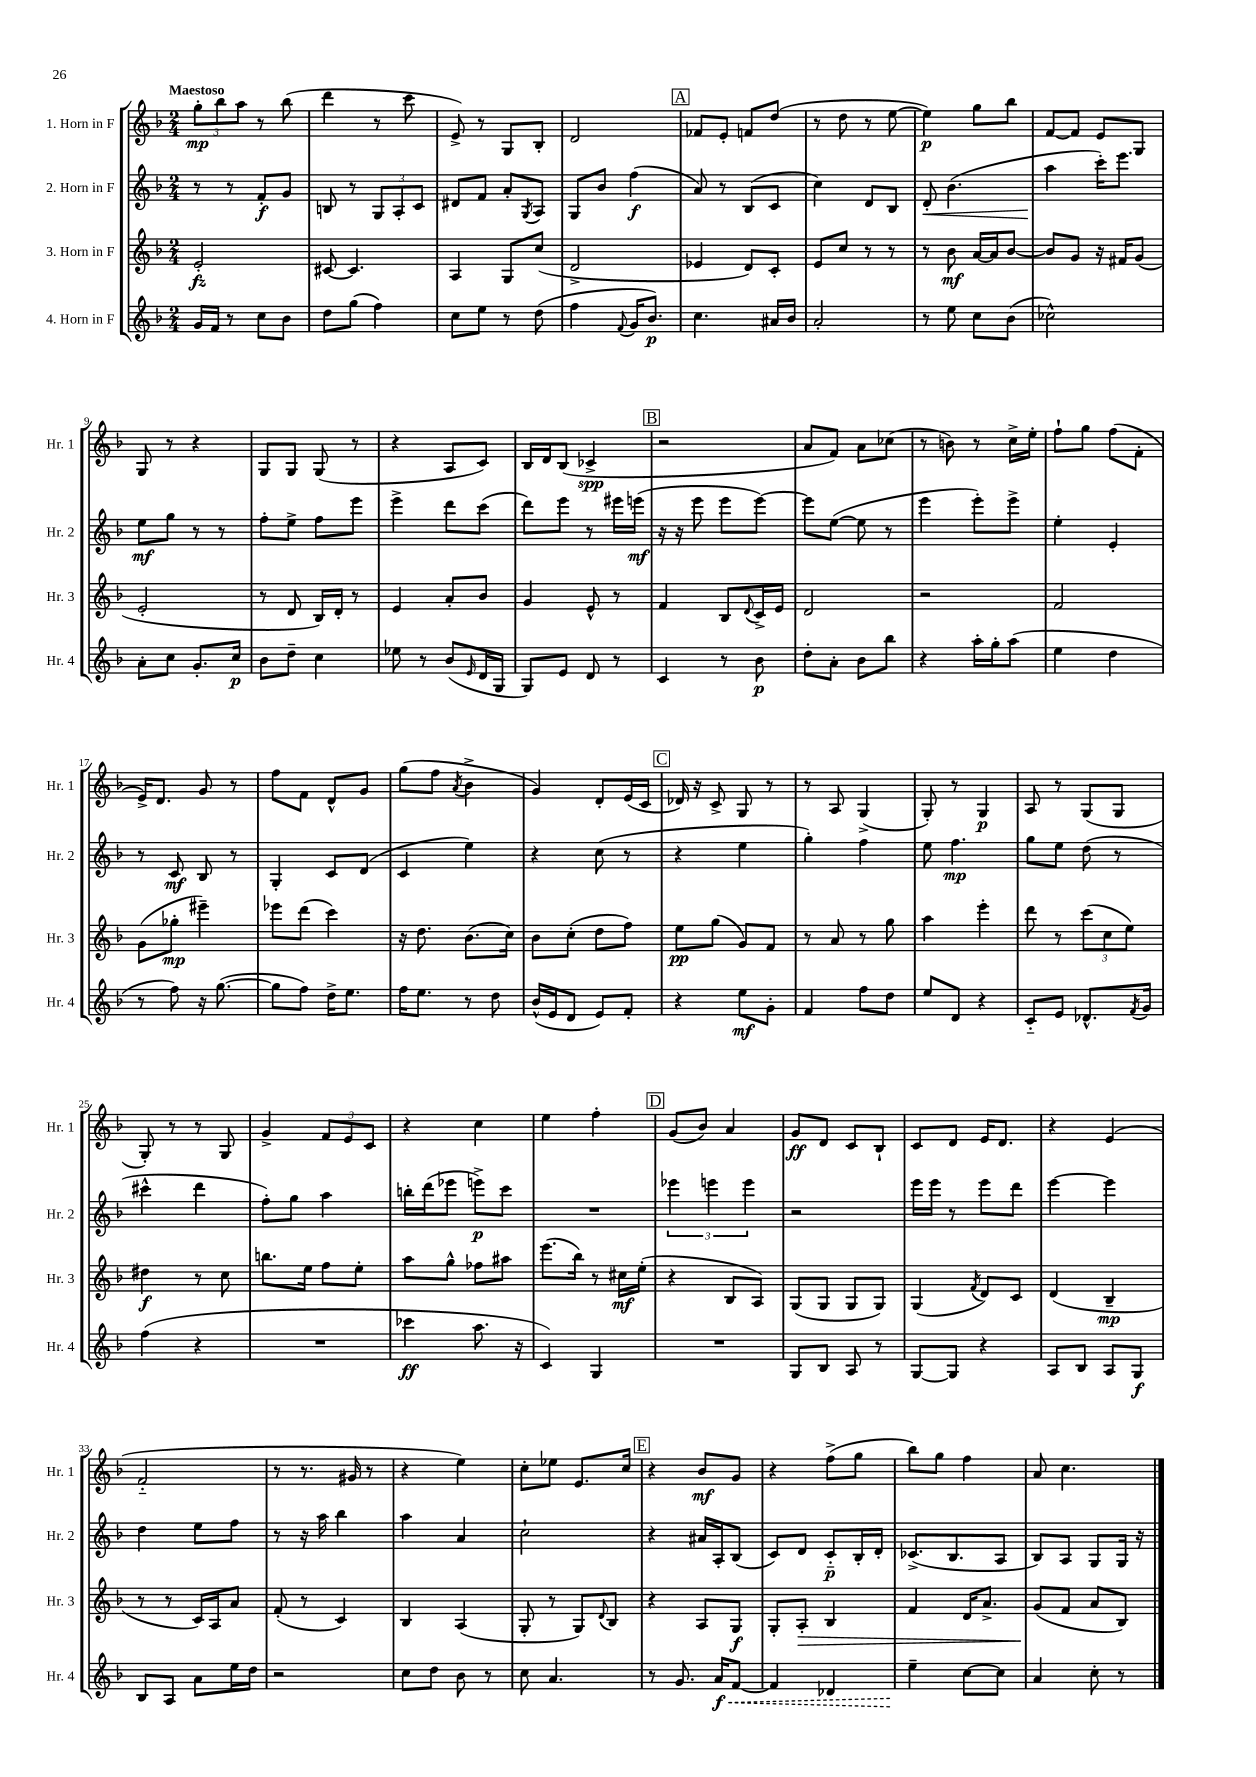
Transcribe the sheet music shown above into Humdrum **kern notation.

**kern	**dynam	**kern	**dynam	**kern	**dynam	**kern	**dynam
*part4	*part4	*part3	*part3	*part2	*part2	*part1	*part1
*staff4	*staff4	*staff3	*staff3	*staff2	*staff2	*staff1	*staff1
*I"4. Horn in F	*	*I"3. Horn in F	*	*I"2. Horn in F	*	*I"1. Horn in F	*
*I'Hr. 4	*	*I'Hr. 3	*	*I'Hr. 2	*	*I'Hr. 1	*
*clefG2	*	*clefG2	*	*clefG2	*	*clefG2	*
*k[b-]	*	*k[b-]	*	*k[b-]	*	*k[b-]	*
*M2/4	*	*M2/4	*	*M2/4	*	*M2/4	*
=1	=1	=1	=1	=1	=1	=1	=1
!	!	!	!	!	!	!LO:TX:a:B:t=Maestoso	!
16g/LL	.	2e'/	fz	8r	.	12gg'\L	mp
16f/JJ	.	.	.	.	.	.	.
.	.	.	.	.	.	12bb-\	.
8r	.	.	.	8r	.	.	.
.	.	.	.	.	.	12aa\J	.
8cc\L	.	.	.	8f'/L	f	8r	.
8b-\J	.	.	.	8g/J	.	(8bb-\	.
=2	=2	=2	=2	=2	=2	=2	=2
8dd\L	.	[8c#X/	.	8Bn/	.	4ddd\	.
(8gg\J	.	4.c#/]	.	8r	.	.	.
4ff\)	.	.	.	12G/L	.	8r	.
.	.	.	.	12A'/	.	.	.
.	.	.	.	.	.	8ccc\	.
.	.	.	.	12c/J	.	.	.
=3	=3	=3	=3	=3	=3	=3	=3
8cc\L	.	4A/	.	8d#X/L	.	8e^/)	.
8ee\J	.	.	.	8f/J	.	8r	.
8r	.	8G/L	.	8a'/L	.	8G/L	.
.	.	.	.	8qG/	.	.	.
(8dd\	.	(8cc/J	.	8A/J	.	8B-'/J	.
=4	=4	=4	=4	=4	=4	=4	=4
4ff\	.	2d^/	.	8G/L	.	2d/	.
.	.	.	.	8b-/J	.	.	.
8qqf/	.	.	.	.	.	.	.
16g/KL	.	.	.	(4ff\	f	.	.
8.b-/J)	p	.	.	.	.	.	.
!!LO:REH:place=s1:t=A
=5	=5	=5	=5	=5	=5	=5	=5
4.cc\	.	4e-X/	.	8a/)	.	8f-X/L	.
.	.	.	.	8r	.	8e'/J	.
.	.	8d/L)	.	(8B-/L	.	8fn/L	.
16a#X/LL	.	8c'/J	.	8c/J	.	(8dd/J	.
16b-/JJ	.	.	.	.	.	.	.
=6	=6	=6	=6	=6	=6	=6	=6
2a'/	.	8e/L	.	4cc\)	.	8r	.
.	.	8cc/J	.	.	.	8dd\	.
.	.	8r	.	8d/L	.	8r	.
.	.	8r	.	8B-/J	.	[8ee\	.
=7	=7	=7	=7	=7	=7	=7	=7
!	!	!	!	!	!LO:HP:b	!	!
8r	.	8r	.	8d'/	<	4ee\])	p
8ee\	.	8b-\	mf	(4.b-\	.	.	.
8cc\L	.	[16a/LL	.	.	.	8gg\L	.
.	.	16a/J]	.	.	.	.	.
(8b-\J	.	[8b-/J	.	.	.	8bb-\J	.
=8	=8	=8	=8	=8	=8	=8	=8
2cc-X^^\)	.	8b-/L]	.	4aa\	.	[8f/L	.
.	.	8g/J	.	.	.	8f/J]	.
.	.	16r	.	16ccc'\KL)	[	8e/L	.
.	.	16f#X/KL	.	8.eee\J	.	.	.
.	.	(8g/J	.	.	.	8G/J	.
!!LO:LB:g=z
=9	=9	=9	=9	=9	=9	=9	=9
8a'\L	.	2e'/	.	8ee\L	mf	8G/	.
8cc\J	.	.	.	8gg\J	.	8r	.
8.g'/L	.	.	.	8r	.	4r	.
.	.	.	.	8r	.	.	.
16cc/Jk	p	.	.	.	.	.	.
=10	=10	=10	=10	=10	=10	=10	=10
8b-\L	.	8r	.	8ff'\L	.	8G/L	.
8dd~\J	.	8d/	.	8ee^\J	.	8G/J	.
4cc\	.	16B-/LL)	.	8ff\L	.	(8G/	.
.	.	16d'/JJ	.	.	.	.	.
.	.	8r	.	8eee\J	.	8r	.
=11	=11	=11	=11	=11	=11	=11	=11
8ee-X\	.	4e/	.	4eee^\	.	4r	.
8r	.	.	.	.	.	.	.
(8b-/L	.	8a'/L	.	8ddd\L	.	8A/L	.
16qqe/	.	.	.	.	.	.	.
16d/L	.	8b-/J	.	(8ccc\J	.	8c/J)	.
16G/JJ	.	.	.	.	.	.	.
=12	=12	=12	=12	=12	=12	=12	=12
8G/L)	.	4g/	.	8ddd\L)	.	16B-/LL	.
.	.	.	.	.	.	16d/J	.
8e/J	.	.	.	8eee\J	.	(8B-/J	.
8d/	.	8e^^/	.	8r	.	4c-X^/	spp
8r	.	8r	.	16eee#X\LL	.	.	.
.	.	.	.	(16eeen\JJ	mf	.	.
!!LO:REH:place=s1:t=B
=13	=13	=13	=13	=13	=13	=13	=13
4c/	.	4f/	.	16r	.	2r	.
.	.	.	.	16r	.	.	.
.	.	.	.	8eee\	.	.	.
8r	.	8B-/L	.	8eee\L	.	.	.
.	.	8qqd/	.	.	.	.	.
8b-\	p	16c^/L	.	[8eee\J)	.	.	.
.	.	16e/JJ	.	.	.	.	.
=14	=14	=14	=14	=14	=14	=14	=14
8dd'\L	.	2d/	.	8eee\L]	.	8a/L	.
8a'\J	.	.	.	([8ee\J	.	8f/J)	.
8b-\L	.	.	.	8ee\]	.	8a\L	.
8bb-\J	.	.	.	8r	.	(8cc-X\J	.
=15	=15	=15	=15	=15	=15	=15	=15
4r	.	2r	.	4eee\	.	8r	.
.	.	.	.	.	.	8bn\)	.
16aa'\LL	.	.	.	8eee'\L)	.	8r	.
16gg'\J	.	.	.	.	.	.	.
(8aa\J	.	.	.	8eee^\J	.	16cc^\LL	.
.	.	.	.	.	.	16ee'\JJ	.
=16	=16	=16	=16	=16	=16	=16	=16
4ee\	.	2f/	.	4ee'\	.	8ff`\L	.
.	.	.	.	.	.	8gg\J	.
4dd\	.	.	.	4e'/	.	(8ff\L	.
.	.	.	.	.	.	8f'\J	.
!!LO:LB:g=z
=17	=17	=17	=17	=17	=17	=17	=17
8r	.	(8g\L	.	8r	.	16e^/KL)	.
.	.	.	.	.	.	8.d/J	.
8ff\)	.	8gg-X'\J	mp	8c/	mf	.	.
16r	.	4eee#X~\)	.	8B-/	.	8g/	.
([8.gg\	.	.	.	.	.	.	.
.	.	.	.	8r	.	8r	.
=18	=18	=18	=18	=18	=18	=18	=18
8gg\L]	.	8eee-X\L	.	4G'/	.	8ff\L	.
8ff\J)	.	(8ddd\J	.	.	.	8f\J	.
16dd^\KL	.	4ccc\)	.	8c/L	.	8d^^/L	.
8.ee\J	.	.	.	.	.	.	.
.	.	.	.	(8d/J	.	8g/J	.
=19	=19	=19	=19	=19	=19	=19	=19
16ff\KL	.	16r	.	4c/	.	(8gg\L	.
8.ee\J	.	8.dd\	.	.	.	.	.
.	.	.	.	.	.	8ff\J	.
.	.	.	.	.	.	8qa/	.
8r	.	(8.b-\L	.	4ee\)	.	4b-^\	.
8dd\	.	.	.	.	.	.	.
.	.	16cc\Jk)	.	.	.	.	.
=20	=20	=20	=20	=20	=20	=20	=20
(16b-^^/LL	.	8b-\L	.	4r	.	4g/)	.
16e/J	.	.	.	.	.	.	.
8d/J	.	(8cc'\J	.	.	.	.	.
8e/L)	.	8dd\L	.	(8cc\	.	8d'/L	.
8f'/J	.	8ff\J)	.	8r	.	(16e/L	.
.	.	.	.	.	.	16c/JJ	.
!!LO:REH:place=s1:t=C
=21	=21	=21	=21	=21	=21	=21	=21
4r	.	8ee\L	pp	4r	.	16d-X/)	.
.	.	.	.	.	.	16r	.
.	.	(8gg\J	.	.	.	8c^/	.
8ee\L	mf	8g/L)	.	4ee\	.	8G/	.
8g'\J	.	8f/J	.	.	.	8r	.
=22	=22	=22	=22	=22	=22	=22	=22
4f/	.	8r	.	4gg'\)	.	8r	.
.	.	8a/	.	.	.	8A/	.
8ff\L	.	8r	.	4ff\	.	(4G^/	.
8dd\J	.	8gg\	.	.	.	.	.
=23	=23	=23	=23	=23	=23	=23	=23
8ee/L	.	4aa\	.	8ee\	.	8G'/)	.
8d/J	.	.	.	4.ff\	mp	8r	.
4r	.	4eee'\	.	.	.	4G/	p
=24	=24	=24	=24	=24	=24	=24	=24
8c/L	.	8ddd\	.	8gg\L	.	8A/	.
8e/J	.	8r	.	8ee\J	.	8r	.
8.d-X^^/L	.	(12ccc\L	.	(8dd\	.	(8G/L	.
.	.	12cc\	.	.	.	.	.
.	.	.	.	8r	.	8G/J	.
.	.	12ee\J)	.	.	.	.	.
8qf/	.	.	.	.	.	.	.
16g/Jk	.	.	.	.	.	.	.
!!LO:LB:g=z
=25	=25	=25	=25	=25	=25	=25	=25
(4ff\	.	4dd#X\	f	4ccc#X^^\	.	8G'/)	.
.	.	.	.	.	.	8r	.
4r	.	8r	.	4ddd\	.	8r	.
.	.	8cc\	.	.	.	8G/	.
=26	=26	=26	=26	=26	=26	=26	=26
2r	.	8.bbn\L	.	8ff'\L)	.	4g^/	.
.	.	.	.	8gg\J	.	.	.
.	.	16ee\Jk	.	.	.	.	.
.	.	8ff\L	.	4aa\	.	12f/L	.
.	.	.	.	.	.	12e/	.
.	.	8ee'\J	.	.	.	.	.
.	.	.	.	.	.	12c/J	.
=27	=27	=27	=27	=27	=27	=27	=27
4ccc-X\	ff	8aa\L	.	16bbn'\LL	.	4r	.
.	.	.	.	(16ddd\J	.	.	.
.	.	8gg^^\J	.	8eee-X\J	.	.	.
8.aa\	.	8ff-X\L	.	8eeen^\L)	p	4cc\	.
.	.	8aa#X\J	.	8ccc\J	.	.	.
16r	.	.	.	.	.	.	.
=28	=28	=28	=28	=28	=28	=28	=28
4c/)	.	(8.eee\L	.	2r	.	4ee\	.
.	.	16bb-\Jk)	.	.	.	.	.
4G/	.	8r	.	.	.	4ff'\	.
.	.	16cc#X\LL	mf	.	.	.	.
.	.	(16ee'\JJ	.	.	.	.	.
!!LO:REH:place=s1:t=D
=29	=29	=29	=29	=29	=29	=29	=29
2r	.	4r	.	6eee-X\	.	(8g/L	.
.	.	.	.	.	.	8b-/J)	.
.	.	.	.	6eeen\	.	.	.
.	.	8B-/L	.	.	.	4a/	.
.	.	.	.	6eee\	.	.	.
.	.	8A/J)	.	.	.	.	.
=30	=30	=30	=30	=30	=30	=30	=30
8G/L	.	(8G/L	.	2r	.	8g/L	ff
8B-/J	.	8G/J	.	.	.	8d/J	.
8A/	.	8G/L	.	.	.	8c/L	.
8r	.	8G/J)	.	.	.	8B-`/J	.
=31	=31	=31	=31	=31	=31	=31	=31
[8G/L	.	(4G/	.	16eee\LL	.	8c/L	.
.	.	.	.	16eee\JJ	.	.	.
8G/J]	.	.	.	8r	.	8d/J	.
.	.	8qf/	.	.	.	.	.
4r	.	8d/L)	.	8eee\L	.	16e/KL	.
.	.	.	.	.	.	8.d/J	.
.	.	8c/J	.	8ddd\J	.	.	.
=32	=32	=32	=32	=32	=32	=32	=32
8A/L	.	(4d/	.	[4eee\	.	4r	.
8B-/J	.	.	.	.	.	.	.
8A/L	.	4B-~/	mp	4eee\]	.	(4e/	.
8G/J	f	.	.	.	.	.	.
!!LO:LB:g=z
=33	=33	=33	=33	=33	=33	=33	=33
8B-/L	.	8r	.	4dd\	.	2f/	.
8A/J	.	8r	.	.	.	.	.
8a\L	.	16c/LL)	.	8ee\L	.	.	.
.	.	16A/J	.	.	.	.	.
16ee\L	.	8a/J	.	8ff\J	.	.	.
16dd\JJ	.	.	.	.	.	.	.
=34	=34	=34	=34	=34	=34	=34	=34
2r	.	(8f'/	.	8r	.	8r	.
.	.	8r	.	16r	.	8.r	.
.	.	.	.	16aa\	.	.	.
.	.	4c/)	.	4bb-\	.	.	.
.	.	.	.	.	.	16g#X/	.
.	.	.	.	.	.	8r	.
=35	=35	=35	=35	=35	=35	=35	=35
8cc\L	.	4B-/	.	4aa\	.	4r	.
8dd\J	.	.	.	.	.	.	.
8b-\	.	(4A/	.	4a/	.	4ee\)	.
8r	.	.	.	.	.	.	.
=36	=36	=36	=36	=36	=36	=36	=36
8cc\	.	8G'/	.	2cc`\	.	8cc'\L	.
4.a/	.	8r	.	.	.	8ee-X\J	.
.	.	8G/L)	.	.	.	8.e/L	.
.	.	8qqd/	.	.	.	.	.
.	.	8B-/J	.	.	.	.	.
.	.	.	.	.	.	16cc/Jk	.
!!LO:REH:place=s1:t=E
=37	=37	=37	=37	=37	=37	=37	=37
8r	.	4r	.	4r	.	4r	.
8.g/	.	.	.	.	.	.	.
.	.	8A/L	.	16a#X/LL	.	8b-/L	mf
!	!LO:HP:b	!	!	!	!	!	!
16a/KL	< f	.	.	16A'/J	.	.	.
[8f/J	.	8G/J	f	(8B-/J	.	8g/J	.
=38	=38	=38	=38	=38	=38	=38	=38
4f/]	.	8G'/L	.	8c/L)	.	4r	.
!	!	!	!LO:HP:b	!	!	!	!
.	.	8A'/J	>	8d/J	.	.	.
4d-X/	.	4B-/	.	8c/L	p	(8ff^\L	.
.	.	.	.	16B-'/L	.	8gg\J	.
.	.	.	.	16d'/JJ	.	.	.
=39	=39	=39	=39	=39	=39	=39	=39
4ee~\	.	4f/	.	(8.c-X^/L	.	8bb-\L)	.
.	.	.	.	.	.	8gg\J	.
.	.	.	.	8.B-/	.	.	.
[8cc\L	[	16d/KL	.	.	.	4ff\	.
.	.	8.a^/J	.	.	.	.	.
8cc\J]	.	.	.	8A/J	.	.	.
=40	=40	=40	=40	=40	=40	=40	=40
4a/	.	(8g/L	.	8B-/L)	.	8a/	.
.	.	8f/J	]	8A/J	.	4.cc\	.
8cc'\	.	8a/L	.	8G/L	.	.	.
8r	.	8B-/J)	.	16G/Jk	.	.	.
.	.	.	.	16r	.	.	.
==	==	==	==	==	==	==	==
*-	*-	*-	*-	*-	*-	*-	*-
